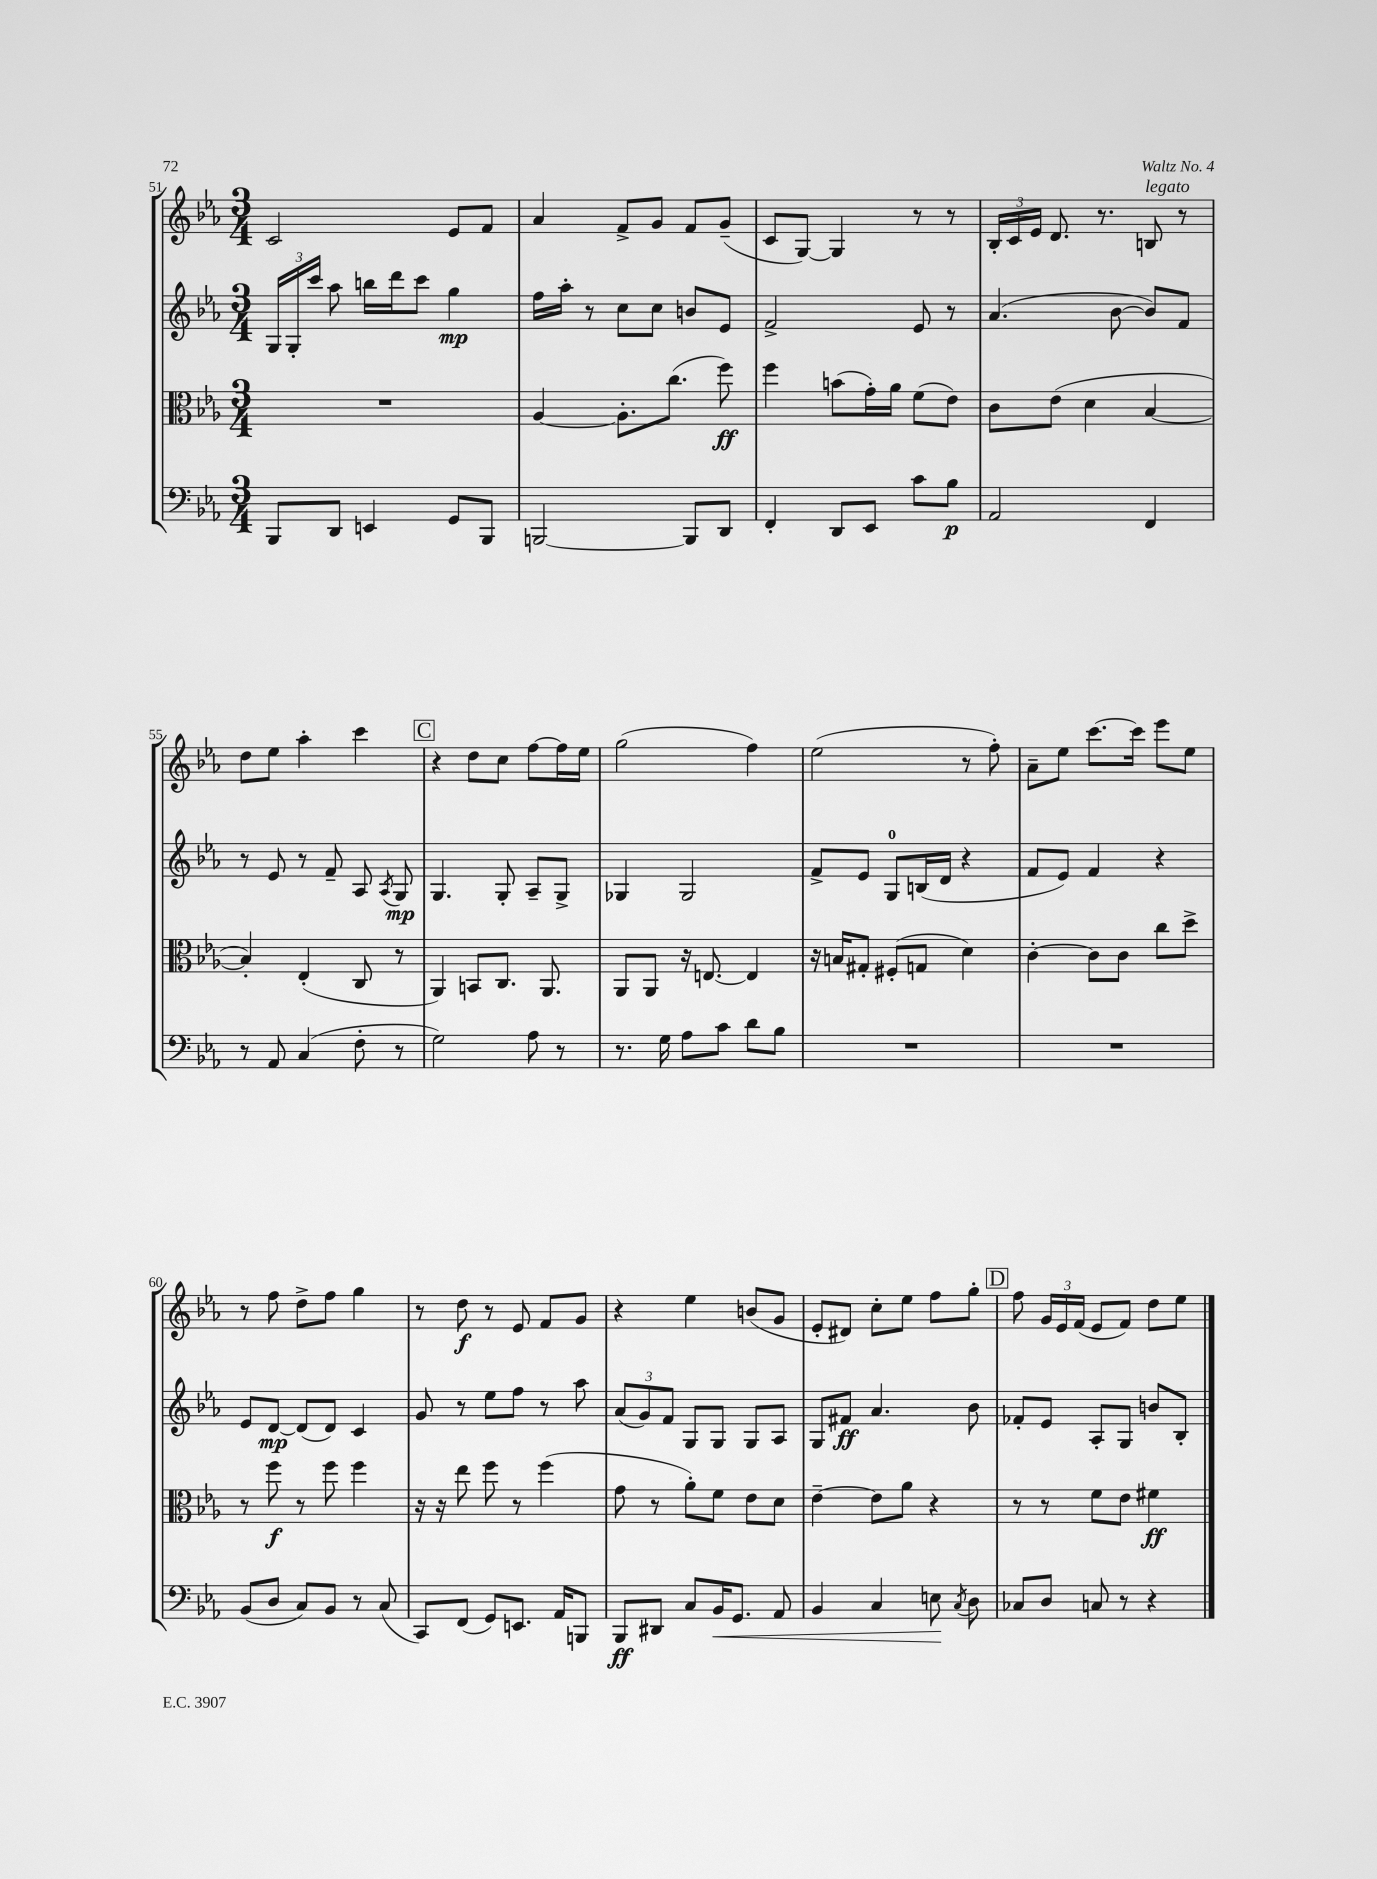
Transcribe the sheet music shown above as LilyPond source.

<<
\new StaffGroup <<
\new Staff = "s0" {
    \clef treble \key ees \major \numericTimeSignature \time 3/4
    \autoBeamOff c'2 ees'8[ f'8] |
    aes'4 f'8[-> g'8] f'8[ g'8]--( |
    c'8[ g8]~) g4 r8 r8 |
    \tuplet 3/2 { bes16[-. c'16 ees'16] } d'8. r8. b8^\markup { \italic "legato" } r8 |
    d''8[ ees''8] aes''4-. c'''4 |
    \mark \markup { \box "C" } r4 d''8[ c''8] f''8[~ f''16 ees''16] |
    g''2( f''4) |
    ees''2( r8 f''8-.) |
    aes'8[-- ees''8] c'''8.[~ c'''16] ees'''8[ ees''8] |
    r8 f''8 d''8[-> f''8] g''4 |
    r8 d''8\f r8 ees'8 f'8[ g'8] |
    r4 ees''4 b'8[( g'8] |
    ees'8[-. dis'8]) c''8[-. ees''8] f''8[ g''8]-. |
    \mark \markup { \box "D" } f''8 \tuplet 3/2 { g'16[ ees'16 f'16]( } ees'8[ f'8]) d''8[ ees''8] \bar "|." |
}
\new Staff = "s1" {
    \clef treble \key ees \major \numericTimeSignature \time 3/4
    \autoBeamOff \tuplet 3/2 { g16[ g16-. c'''16] } aes''8 b''16[ d'''16 c'''8] g''4\mp |
    f''16[ aes''16]-. r8 c''8[ c''8] b'8[ ees'8] |
    f'2-> ees'8 r8 |
    aes'4.( bes'8~ bes'8[) f'8] |
    r8 ees'8 r8 f'8-- aes8 \acciaccatura { aes8 } g8\mp |
    \mark \markup { \box "C" } g4. g8-. aes8[-- g8]-> |
    ges4 ges2 |
    f'8[-> ees'8] g8[-0 b16( d'16] r4 |
    f'8[ ees'8]) f'4 r4 |
    ees'8[ d'8]~\mp d'8[( d'8]) c'4 |
    g'8 r8 ees''8[ f''8] r8 aes''8 |
    \tuplet 3/2 { aes'8[( g'8) f'8] } g8[ g8] g8[ aes8] |
    g8[ fis'8]\ff aes'4. bes'8 |
    \mark \markup { \box "D" } fes'8[-. ees'8] aes8[-. g8] b'8[ bes8]-. \bar "|." |
}
\new Staff = "s2" {
    \clef alto \key ees \major \numericTimeSignature \time 3/4
    \autoBeamOff R2. |
    aes4~ aes8.[-. c''8.]( f''8\ff) |
    f''4 b'8[( g'16-.) aes'16] f'8[( ees'8]) |
    c'8[ ees'8]( d'4 bes4~ |
    bes4-.) ees4-.( c8 r8 |
    \mark \markup { \box "C" } aes,4) b,8[ c8.] aes,8. |
    aes,8[ aes,8] r16 e8.~ e4 |
    r16 b16[ gis8]-. fis8[-.( g8] d'4) |
    c'4~-. c'8[ c'8] c''8[ d''8]-> |
    r8 f''8\f r8 f''8 f''4 |
    r16 r16 ees''8 f''8 r8 f''4( |
    g'8 r8 aes'8[-.) f'8] ees'8[ d'8] |
    ees'4~-- ees'8[ aes'8] r4 |
    \mark \markup { \box "D" } r8 r8 f'8[ ees'8] fis'4\ff \bar "|." |
}
\new Staff = "s3" {
    \clef bass \key ees \major \numericTimeSignature \time 3/4
    \autoBeamOff bes,,8[ d,8] e,4 g,8[ bes,,8] |
    b,,2~ b,,8[ d,8] |
    f,4-. d,8[ ees,8] c'8[ bes8]\p |
    aes,2 f,4 |
    r8 aes,8 c4( f8-. r8 |
    \mark \markup { \box "C" } g2) aes8 r8 |
    r8. g16 aes8[ c'8] d'8[ bes8] |
    R2. |
    R2. |
    bes,8[( d8] c8[) bes,8] r8 c8( |
    c,8[) f,8]( g,8[) e,8.] aes,16[ b,,8] |
    bes,,8[\ff dis,8] c8[ bes,16\< g,8.] aes,8 |
    bes,4 c4 e8\! \acciaccatura { c8 } d8 |
    \mark \markup { \box "D" } ces8[ d8] c8 r8 r4 \bar "|." |
}
>>
>>
\layout { \context { \Score currentBarNumber = #51 } }
